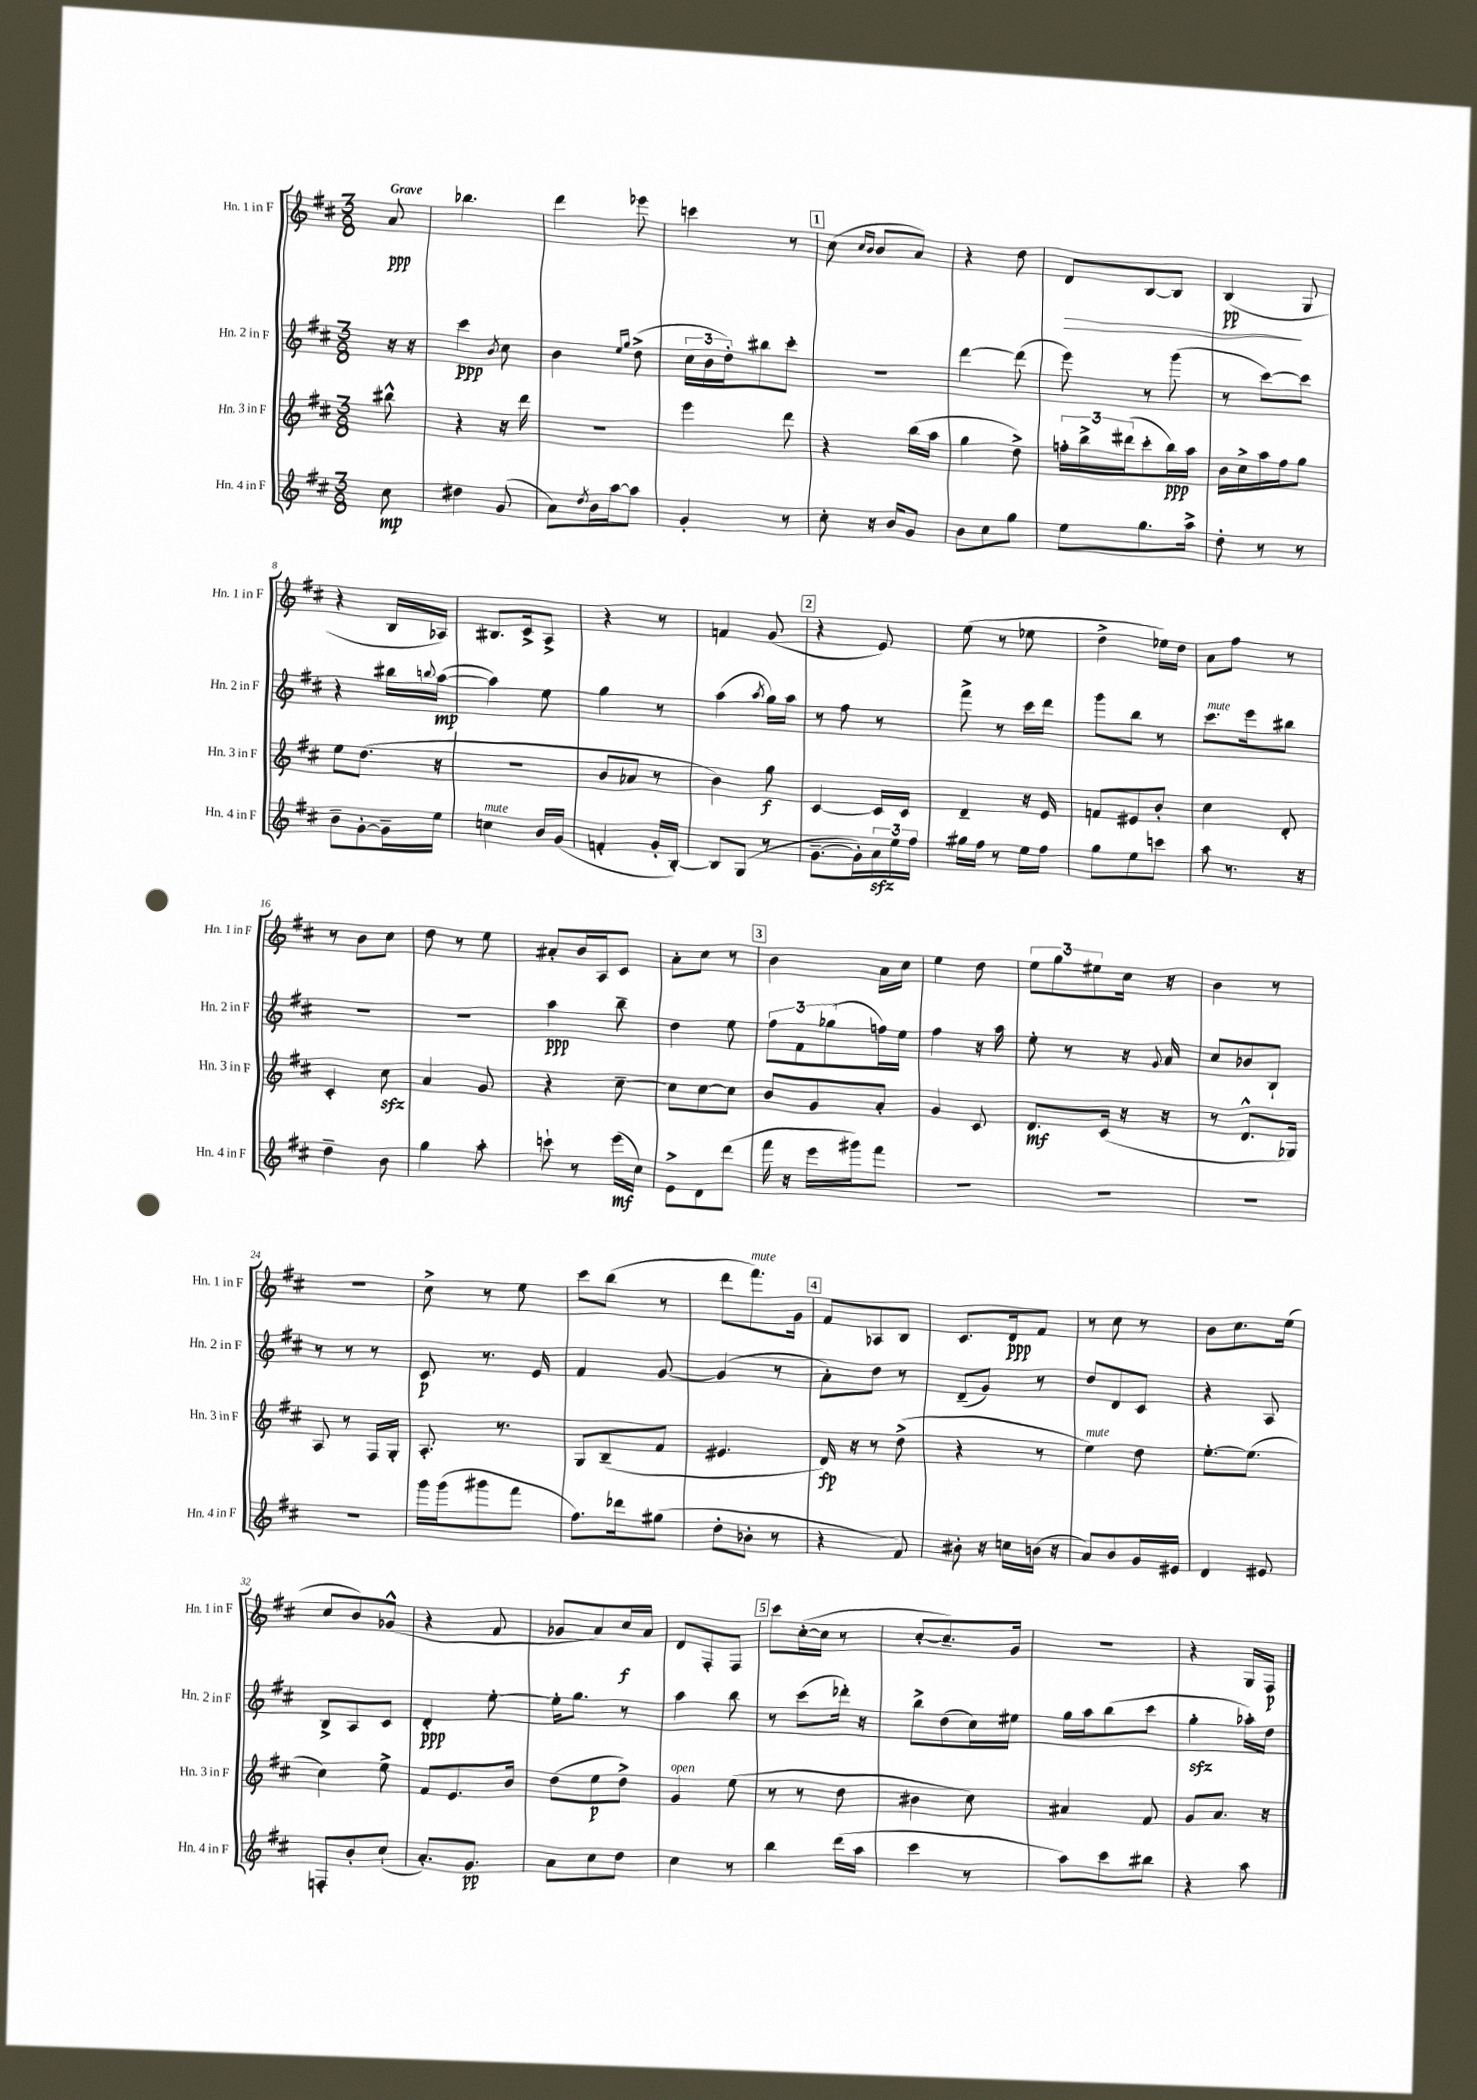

**kern	**dynam	**kern	**dynam	**kern	**dynam	**kern	**dynam
*part4	*part4	*part3	*part3	*part2	*part2	*part1	*part1
*staff4	*staff4	*staff3	*staff3	*staff2	*staff2	*staff1	*staff1
*I"Hn. 4 in F	*	*I"Hn. 3 in F	*	*I"Hn. 2 in F	*	*I"Hn. 1 in F	*
*I'Hn. 4 in F	*	*I'Hn. 3 in F	*	*I'Hn. 2 in F	*	*I'Hn. 1 in F	*
*clefG2	*	*clefG2	*	*clefG2	*	*clefG2	*
*k[f#c#]	*	*k[f#c#]	*	*k[f#c#]	*	*k[f#c#]	*
*M3/8	*	*M3/8	*	*M3/8	*	*M3/8	*
=	=	=	=	=	=	=	=
!	!	!	!	!	!	!LO:TX:a:B:t=Grave	!
8cc#\	mp	8bb#X^^\	.	16r	.	8a/	ppp
.	.	.	.	16r	.	.	.
=1	=1	=1	=1	=1	=1	=1	=1
4dd#X\	.	4r	.	4ccc#\	ppp	4.bb-X\	.
.	.	.	.	8qb/	.	.	.
(8g/	.	16r	.	8cc#\	.	.	.
.	.	16ddd\	.	.	.	.	.
=2	=2	=2	=2	=2	=2	=2	=2
8a\L)	.	4.r	.	4b\	.	4ddd\	.
8qdd/	.	.	.	.	.	.	.
16b\L	.	.	.	.	.	.	.
[16aa\J	.	.	.	.	.	.	.
.	.	.	.	16qqee/LL	.	.	.
.	.	.	.	16qqgg/JJ	.	.	.
8aa\J]	.	.	.	(8dd^\	.	8eee-X\	.
=3	=3	=3	=3	=3	=3	=3	=3
4g'/	.	4eee\	.	24cc#\LL	.	4cccn\	.
.	.	.	.	24b\	.	.	.
.	.	.	.	24dd'\J)	.	.	.
.	.	.	.	8bb#X\	.	.	.
8r	.	8ddd\	.	8ccc#'\J	.	8r	.
!!LO:REH:place=s1:t=1
=4	=4	=4	=4	=4	=4	=4	=4
8cc#'\	.	4r	.	4.r	.	(8cc#\	.
.	.	.	.	.	.	16qqcc#/LL	.
.	.	.	.	.	.	16qqb/JJ	.
16r	.	.	.	.	.	8b/L	.
16b/KL	.	.	.	.	.	.	.
8g/J	.	(16bb\LL	.	.	.	8a/J)	.
.	.	16aa\JJ	.	.	.	.	.
=5	=5	=5	=5	=5	=5	=5	=5
8b\L	.	4gg\	.	[4ddd\	.	4r	.
8cc#\	.	.	.	.	.	.	.
8gg\J	.	8dd^\)	.	(8ddd\]	.	8dd\	.
=6	=6	=6	=6	=6	=6	=6	=6
!	!	!	!	!	!	!	!LO:HP:b
8ee\L	.	24ffn'\LL	.	8eee\)	.	8d/L	>
.	.	24bb^\	.	.	.	.	.
.	.	(24ddd#X\J	.	.	.	.	.
8.gg\	.	8ccc#'\	.	8r	.	[8B/	.
.	.	16bb\L)	ppp	(8ggg\	.	8B/J]	.
16aa^\Jk	.	16aa\JJ	.	.	.	.	.
=7	=7	=7	=7	=7	=7	=7	=7
8dd'\	.	16b\LL	.	8r	.	(4B/	pp
.	.	16cc#^\	.	.	.	.	.
8r	.	16aa\	.	[8ccc#\L)	.	.	.
.	.	16ff#\J	.	.	.	.	.
8r	.	8gg\J	.	8ccc#\J]	.	8G/	]
!!LO:LB:g=z
=8	=8	=8	=8	=8	=8	=8	=8
8b~\L	.	8ee\L	.	4r	.	4r	.
[8g'\	.	(8.dd\J	.	.	.	.	.
16g~\L]	.	.	.	16bb#X\LL	.	16B/LL	.
.	.	.	.	8qqbbn/	.	.	.
16ee\JJ	.	16r	.	([16aa\JJ	mp	16A-X/JJ)	.
=9	=9	=9	=9	=9	=9	=9	=9
!LO:TX:a:i:t=mute	!	!	!	!	!	!	!
4ccn\	.	4.r	.	4aa\])	.	8.B#X/L	.
.	.	.	.	.	.	16c#^/k	.
16b/LL	.	.	.	8ee\	.	8A^/J	.
(16g/JJ	.	.	.	.	.	.	.
=10	=10	=10	=10	=10	=10	=10	=10
4fn'/	.	8b/L	.	4gg\	.	4r	.
.	.	8a-X/J	.	.	.	.	.
16g'/LL	.	8r	.	8r	.	8r	.
[16B'/JJ)	.	.	.	.	.	.	.
=11	=11	=11	=11	=11	=11	=11	=11
8B/L]	.	4b\)	.	(4aa\	.	4fn/	.
(8G/J	.	.	.	.	.	.	.
.	.	.	.	8qaa/	.	.	.
8r	.	8gg\	f	16gg\LL)	.	(8g/	.
.	.	.	.	16aa\JJ	.	.	.
!!LO:REH:place=s1:t=2
=12	=12	=12	=12	=12	=12	=12	=12
[8.g~\L	.	[4c#/	.	8r	.	4r	.
.	.	.	.	8ff#\	.	.	.
16g'\L])	.	.	.	.	.	.	.
24azz\	.	16c#/LL]	.	8r	.	8e/)	.
24ee\	.	.	.	.	.	.	.
.	.	16c#/JJ	.	.	.	.	.
24ff#\JJ	.	.	.	.	.	.	.
=13	=13	=13	=13	=13	=13	=13	=13
16gg#X\LL	.	4d~/	.	8fff#^\	.	(8ee\	.
16ff#\JJ	.	.	.	.	.	.	.
8r	.	.	.	8r	.	8r	.
16ee\LL	.	16r	.	16ccc#\LL	.	8ee-X\	.
16ff#\JJ	.	16e/	.	16ddd\JJ	.	.	.
=14	=14	=14	=14	=14	=14	=14	=14
8gg\L	.	8fn/L	.	8ggg\L	.	4dd^\	.
8ee\	.	8e#X/	.	8bb\J	.	.	.
8cccn\J	.	8b'/J	.	8r	.	16ee-X\LL)	.
.	.	.	.	.	.	16dd\JJ	.
=15	=15	=15	=15	=15	=15	=15	=15
!	!	!	!	!LO:TX:a:i:t=mute	!	!	!
8aa\	.	4cc#\	.	8.ccc#\L	.	8a\L	.
8.r	.	.	.	.	.	8ff#\J	.
.	.	.	.	16eee\k	.	.	.
.	.	8d'/	.	8bb#X\J	.	8r	.
16r	.	.	.	.	.	.	.
!!LO:LB:g=z
=16	=16	=16	=16	=16	=16	=16	=16
4dd~\	.	4c#'/	.	4.r	.	8r	.
.	.	.	.	.	.	8b\L	.
8b\	.	8cc#zz\	.	.	.	8cc#\J	.
=17	=17	=17	=17	=17	=17	=17	=17
4gg\	.	4a/	.	4.r	.	8dd\	.
.	.	.	.	.	.	8r	.
8aa'\	.	8g/	.	.	.	8ee\	.
=18	=18	=18	=18	=18	=18	=18	=18
8cccn`\	.	4r	.	4aa\	ppp	8a#X'/L	.
8r	.	.	.	.	.	16b/L	.
.	.	.	.	.	.	16A/J	.
(16eee\LL	mf	[8cc#~\	.	8bb~\	.	8c#/J	.
16cc#\JJ)	.	.	.	.	.	.	.
=19	=19	=19	=19	=19	=19	=19	=19
8e^\L	.	8cc#\L]	.	4dd\	.	8a'\L	.
8d\	.	[8cc#\	.	.	.	8cc#\J	.
(8ddd\J	.	8cc#\J]	.	8ee\	.	8r	.
!!LO:REH:place=s1:t=3
=20	=20	=20	=20	=20	=20	=20	=20
16fff#\	.	8b/L	.	12ff#\L	.	4b\	.
16r	.	.	.	.	.	.	.
.	.	.	.	12f#\	.	.	.
16eee\LL	.	8g/	.	.	.	.	.
.	.	.	.	(12gg-X\	.	.	.
16ggg#X\J)	.	.	.	.	.	.	.
8fff#\J	.	8a'/J	.	16ffn\L)	.	16a\LL	.
.	.	.	.	16ee\JJ	.	16cc#\JJ	.
=21	=21	=21	=21	=21	=21	=21	=21
4.r	.	4g/	.	4ff#\	.	4ee\	.
.	.	8c#/	.	16r	.	8dd\	.
.	.	.	.	16aa\	.	.	.
=22	=22	=22	=22	=22	=22	=22	=22
4.r	.	8.d/L	mf	8ee'\	.	12ee\L	.
.	.	.	.	.	.	12gg\	.
.	.	.	.	8r	.	.	.
.	.	.	.	.	.	12ee#X\	.
.	.	(16c#/Jk	.	.	.	.	.
.	.	16r	.	16r	.	16cc#\Jk	.
.	.	.	.	8qqg/	.	.	.
.	.	16r	.	16a/	.	16r	.
=23	=23	=23	=23	=23	=23	=23	=23
4.r	.	8r	.	8cc#/L	.	4b\	.
.	.	8.d^^/L	.	8b-X/	.	.	.
.	.	.	.	8B`/J	.	8r	.
.	.	16G-X/Jk)	.	.	.	.	.
!!LO:LB:g=z
=24	=24	=24	=24	=24	=24	=24	=24
4.r	.	8A/	.	8r	.	4.r	.
.	.	8r	.	8r	.	.	.
.	.	16F#/LL	.	8r	.	.	.
.	.	16G'/JJ	.	.	.	.	.
=25	=25	=25	=25	=25	=25	=25	=25
16ggg\LL	.	8.A'/	.	8c#/	p	8cc#^\	.
(16ggg\J	.	.	.	.	.	.	.
8ggg#X\	.	.	.	8.r	.	8r	.
.	.	8.r	.	.	.	.	.
8fff#\J	.	.	.	.	.	8ee\	.
.	.	.	.	16e/	.	.	.
=26	=26	=26	=26	=26	=26	=26	=26
8.ff#\L)	.	8G/L	.	4f#/	.	8ccc#\L	.
.	.	(8B~/	.	.	.	(8bb\J	.
16ddd-X\k	.	.	.	.	.	.	.
(8gg#X\J	.	8f#/J	.	[8g/	.	8r	.
=27	=27	=27	=27	=27	=27	=27	=27
8dd'\L	.	4.e#X/	.	(4g/]	.	8ddd\L	.
!	!	!	!	!	!	!LO:TX:a:i:t=mute	!
8b-X'\J	.	.	.	.	.	8.fff#\)	.
8r	.	.	.	8r	.	.	.
.	.	.	.	.	.	16g\Jk	.
!!LO:REH:place=s1:t=4
=28	=28	=28	=28	=28	=28	=28	=28
4r	.	16d/)	fp	8a'\L)	.	8f#/L	.
.	.	16r	.	.	.	.	.
.	.	8r	.	8dd\J	.	8A-X/	.
8f#/)	.	(8dd^\	.	8r	.	8B/J	.
=29	=29	=29	=29	=29	=29	=29	=29
8b#X'\	.	4r	.	(8d~/L	.	8.c#/L	.
16r	.	.	.	8g/J)	.	.	.
16ccn\LL	.	.	.	.	.	16d/k	ppp
(16bn\JJ	.	8r	.	8r	.	8f#/J	.
16r	.	.	.	.	.	.	.
=30	=30	=30	=30	=30	=30	=30	=30
!	!	!LO:TX:a:i:t=mute	!	!	!	!	!
8a/L)	.	4ee\)	.	8dd/L	.	8r	.
8b/	.	.	.	8d/	.	8cc#\	.
16g/L	.	8dd\	.	8c#/J	.	8r	.
16e#X/JJ	.	.	.	.	.	.	.
=31	=31	=31	=31	=31	=31	=31	=31
4d/	.	[8.ee'\L	.	4r	.	8b\L	.
.	.	.	.	.	.	8.cc#\	.
.	.	(8.ee\J]	.	.	.	.	.
8e#X/	.	.	.	8A/	.	.	.
.	.	.	.	.	.	(16ee\Jk	.
!!LO:LB:g=z
=32	=32	=32	=32	=32	=32	=32	=32
8Fn'/L	.	4cc#\)	.	8B^/L	.	8cc#/L	.
8b'/	.	.	.	8A/	.	8b/)	.
(8cc#`/J	.	8ee^\	.	8c#/J	.	(8g-X^^/J	.
=33	=33	=33	=33	=33	=33	=33	=33
8.a'/L)	.	8f#/L	.	4d'/	ppp	4r	.
.	.	8.e/	.	.	.	.	.
8.g/J	pp	.	.	.	.	.	.
.	.	.	.	[8ee'\	.	8f#/	.
.	.	16b/Jk	.	.	.	.	.
=34	=34	=34	=34	=34	=34	=34	=34
8a\L	.	(8dd\L	.	16ee'\KL]	.	8g-X/L	.
.	.	.	.	8.gg\J	.	.	.
8cc#\	.	8ee\	p	.	.	8a/)	.
8dd\J	.	8dd^\J)	.	8r	.	16cc#/L	f
.	.	.	.	.	.	16a/JJ	.
=35	=35	=35	=35	=35	=35	=35	=35
!	!	!LO:TX:a:i:t=open	!	!	!	!	!
4cc#\	.	4g/	.	4aa\	.	8d/L	.
.	.	.	.	.	.	8F#'/	.
8r	.	(8ee\	.	8bb\	.	8F#/J	.
!!LO:REH:place=s1:t=5
=36	=36	=36	=36	=36	=36	=36	=36
4bb\	.	8r	.	8r	.	8ccc#\L	.
.	.	8r	.	(8ccc#\L	.	([16cc#'\L	.
.	.	.	.	.	.	16cc#\JJ]	.
(16ddd\LL	.	8dd\	.	16ddd-X'\Jk)	.	8r	.
16aa\JJ	.	.	.	16r	.	.	.
=37	=37	=37	=37	=37	=37	=37	=37
4ccc#\	.	4b#X\	.	8bb^\L	.	[8cc#'/L	.
.	.	.	.	(8dd\	.	8.cc#~/])	.
8r	.	8cc#\)	.	16cc#\L)	.	.	.
.	.	.	.	16ee#X\JJ	.	16g/Jk	.
=38	=38	=38	=38	=38	=38	=38	=38
8aa\L)	.	4a#X/	.	16gg\LL	.	4.r	.
.	.	.	.	16aa\J	.	.	.
8ccc#\	.	.	.	(8bb\	.	.	.
8bb#X\J	.	8f#/	.	8ccc#\J	.	.	.
=39	=39	=39	=39	=39	=39	=39	=39
4r	.	8g/L	.	4ggzz'\	.	4r	.
.	.	8.a/J	.	.	.	.	.
8aa\	.	.	.	16aa-X'\LL)	.	16G/LL	.
.	.	16r	.	16dd\JJ	.	16F#/JJ	p
==	==	==	==	==	==	==	==
*-	*-	*-	*-	*-	*-	*-	*-
